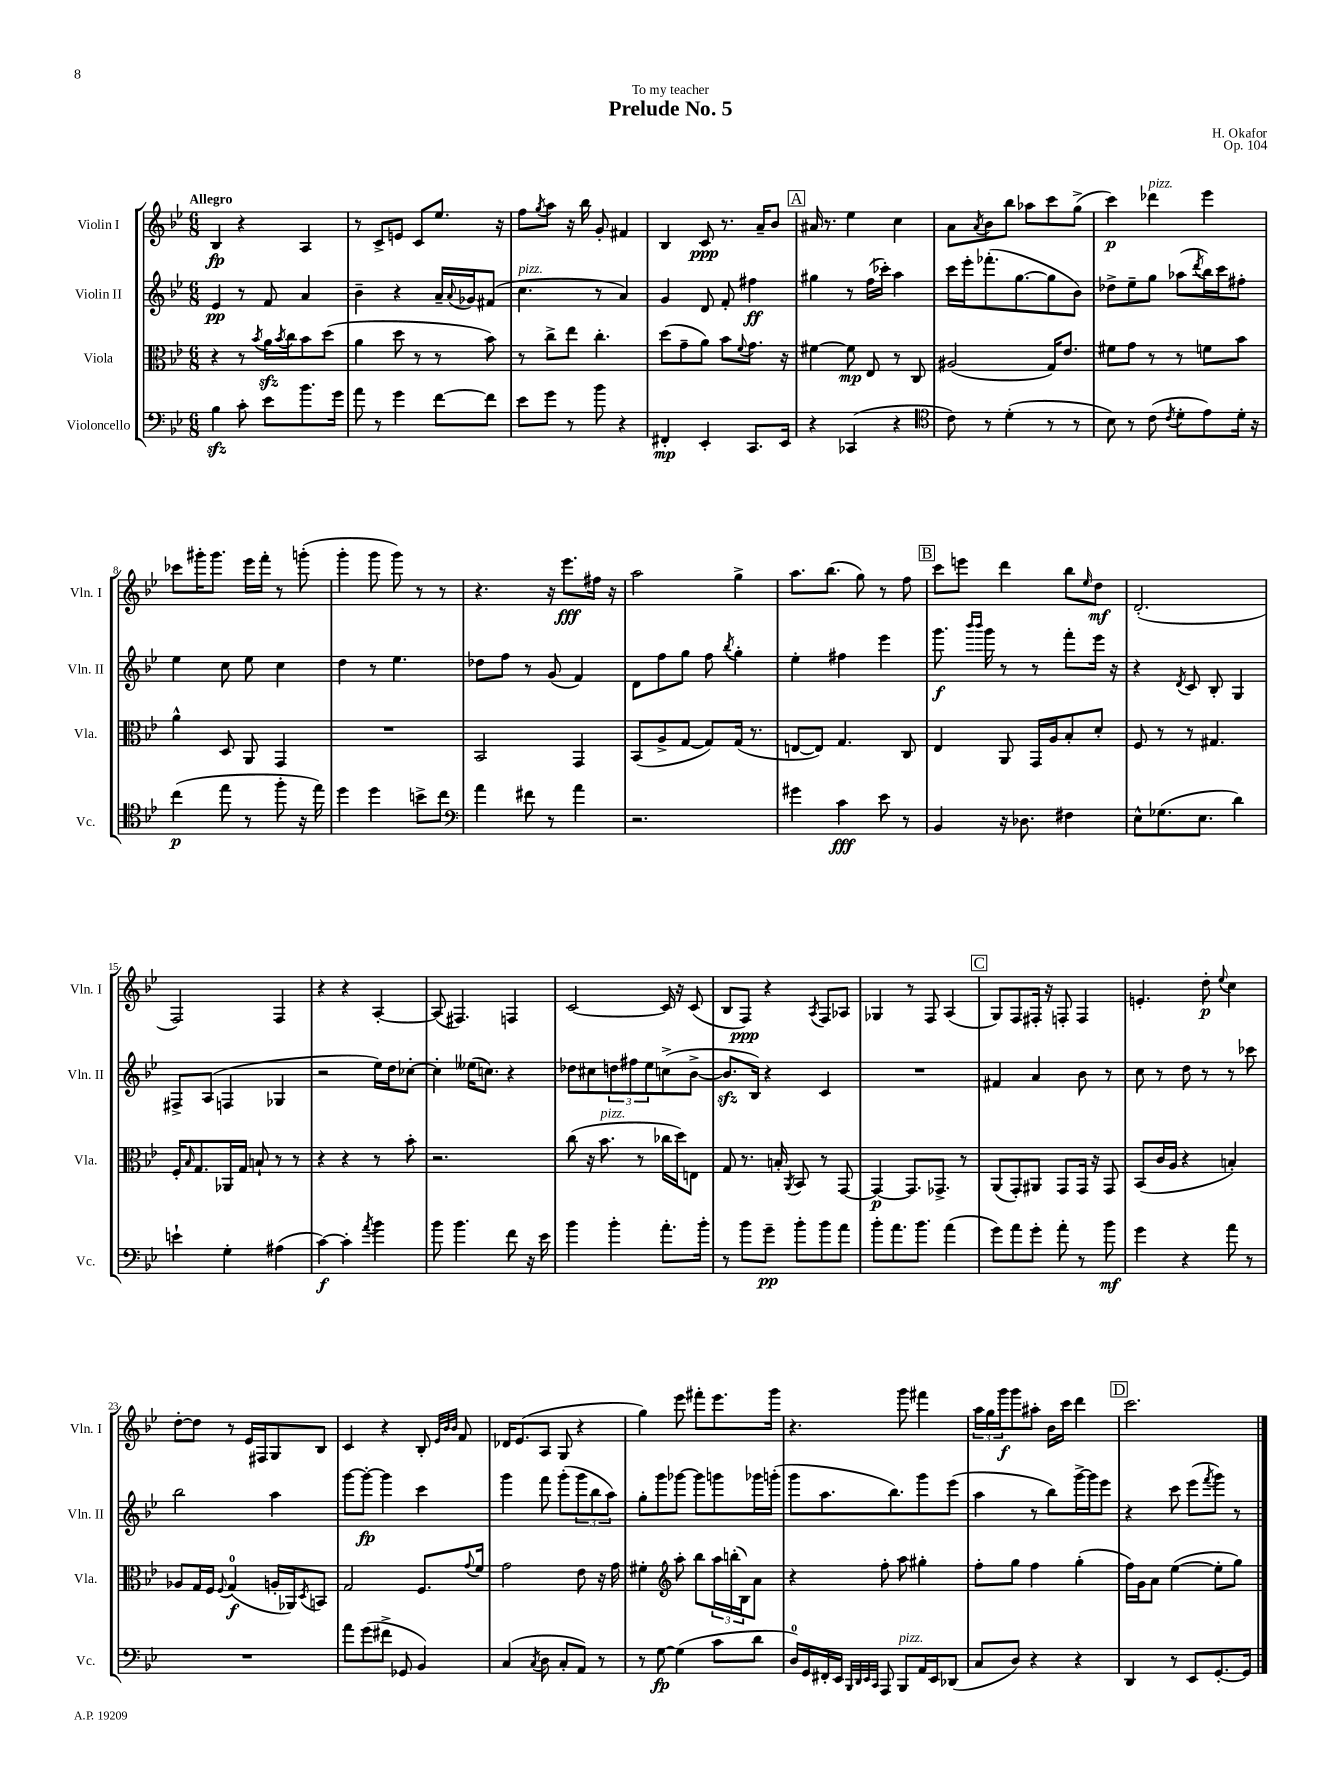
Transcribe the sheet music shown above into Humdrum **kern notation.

**kern	**kern	**kern	**kern
*staff4	*staff3	*staff2	*staff1
*clefF4	*clefC3	*clefG2	*clefG2
*k[b-e-]	*k[b-e-]	*k[b-e-]	*k[b-e-]
*M6/8	*M6/8	*M6/8	*M6/8
4B-\	4r	4e-/	4B-/
8c'\	8r	8r	4r
.	8qb-/	.	.
8e-\L	16a\LL	8f/	.
.	8qb-/	.	.
.	16cc\J	.	.
8.b-\	8b-\	4a/	4A/
.	(8dd\J	.	.
16g\Jk	.	.	.
=	=	=	=
8a\	4a\	4b-~\	8r
8r	.	.	8c^/L
4g\	8dd\	4r	8e/J
.	8r	.	8c/L
[8f\L	8r	16a~/LL	8.ee-/J
.	.	8qqa/	.
.	.	16g-/J	.
8f\]J	8b-\)	(8f#/J	.
.	.	.	16r
=	=	=	=
8e-\L	8r	4.cc\	8ff\L
.	.	.	8qgg/
8g\J	8cc^\L	.	8aa\J
8r	8ee-\J	.	16r
.	.	.	16bb-\
8b-\	4.cc'\	8r	8g'/
4r	.	4a/)	4f#/
=	=	=	=
4FF#'/	(8dd\L	4g/	4B-/
.	8g~\	.	.
4EE-'/	8a\J)	8d/	8c/
.	8b-\L	8f'/	8.r
.	8qqf/	.	.
8.CC/L	8.g\J	4ff#\	.
.	.	.	16a~/LK
.	.	.	8b-/J
16EE-/Jk	16r	.	.
=	=	=	=
4r	[4f#\	4gg#\	16a#/
.	.	.	8.r
(4CC-/	8f#\]	8r	4ee-\
.	8E-/	(16ff\LL	.
.	.	16ccc-'\JJ)	.
4r	8r	4aa\	4cc\
.	8C/	.	.
=	=	=	=
*clefC4	*	*	*
8c\)	(2A#/	16ccc\LL	8a\L
.	.	16eee-'\J	.
.	.	.	8qa/
8r	.	(8.fff-'\	8b-\
(4d'\	.	.	8bb-\J
.	.	[8.gg\	.
.	.	.	8aa-\L
8r	16G/LK)	8gg\]	8ccc\
.	8.e-/J	.	.
8r	.	8b-\J)	(8gg^\J
=	=	=	=
8B-\)	8f#\L	8dd-^\L	4ccc\)
8r	8g\J	8ee-~\	.
(8c\	8r	8gg\J	4ddd-\
8qc/	.	.	.
8d'\L	8r	(8aa-\L	.
.	.	8qddd/	.
8e-\)	8f\L	16bb-\L)	4eee-\
.	.	16ccc\J	.
16d'\Jk	8b-\J	8ff#'\J	.
16r	.	.	.
=	=	=	=
(4cc\	4a^^\	4ee-\	8ccc-\L
.	.	.	16ggg#'\K
.	.	.	8.ggg#\J
8ee-\	8D/	8cc\	.
8r	8AA/	8ee-\	16eee-\LL
.	.	.	16fff'\JJ
8ff'\	4GG/	4cc\	8r
16r	.	.	(8ggg'\
16ee-\)	.	.	.
=	=	=	=
4dd\	2.r	4dd\	4ggg'\
4dd\	.	8r	8ggg\
.	.	4.ee-\	8ggg\)
8b^\L	.	.	8r
8cc\J	.	.	8r
=	=	=	=
*clefF4	*	*	*
4a\	2BB-/	8dd-\L	4.r
.	.	8ff\J	.
8f#\	.	8r	.
8r	.	(8g/	16r
.	.	.	8.eee-\L
4a\	4GG/	4f/)	.
.	.	.	16ff#\Jk
.	.	.	16r
=	=	=	=
2.r	(8BB-/L	8d\L	2aa\
.	8A^/	8ff\	.
.	[8G/J	8gg\J	.
.	8G/]L)	8ff\	.
.	.	8qbb-/	.
.	(16G/Jk	4gg'\	4gg^\
.	8.r	.	.
=	=	=	=
4g#\	[8E/L	4ee-'\	8.aa\L
.	8E/]J)	.	.
.	.	.	(8.bb-\J
4c\	4.G/	4ff#\	.
.	.	.	8gg\)
8e-\	.	4eee-\	8r
8r	8C/	.	8ff\
=	=	=	=
4BB-/	4E-/	8.ggg\	8ccc\L
.	.	.	8eee\J
.	.	16qqbbb-/LL	.
.	.	16qqbbb-/JJ	.
.	.	16ggg\	.
16r	8AA/	8r	4ddd\
8.D-\	.	.	.
.	16GG/LL	8r	.
.	16A/J	.	.
4F#\	8B-'/	8fff'\L	8bb-\L
.	.	.	16qqee-/
.	8d'/J	16eee-\Jk	8dd\J
.	.	16r	.
=	=	=	=
8E-^^\L	8F/	4r	(2.d'/
(8.G-\	8r	.	.
.	.	8qd/	.
.	8r	8c/	.
8.E-\J	.	.	.
.	4.G#/	8B-'/	.
4d\)	.	4G/	.
=	=	=	=
4e`\	16F'/LK	8F#^/L	2F/)
.	16qqB-/	.	.
.	8.G/	.	.
.	.	(8A/J	.
4G'\	16AA-/L	4F/	.
.	16G/JJ	.	.
.	8B`/	.	.
(4A#\	8r	4G-/	4F/
.	8r	.	.
=	=	=	=
[4c\)	4r	2r	4r
4c'\]	4r	.	4r
8qa/	.	.	.
4b-\	8r	16ee-\LL)	[4A'/
.	.	16dd\J	.
.	8b-'\	[8cc-'\J	.
=	=	=	=
8b-\	2.r	4cc-'\]	(8A/]
4.b-\	.	.	4.F#/)
.	.	(16ee--\LK	.
.	.	8.cc\J)	.
8f\	.	4r	4F/
16r	.	.	.
16e-\	.	.	.
=	=	=	=
4b-\	(8cc\	8dd-\L	[2c/
.	16r	8cc#\	.
.	8.b-\	.	.
4b-'\	.	12dd\	.
.	.	12ff#\	.
.	8r	.	.
.	.	12ee-\	.
8.a'\L	16cc-\LL	(8cc^\	16c/]
.	16dd\J)	.	16r
.	8E\J	[8b-^\J	(8c/
16b-'\Jk	.	.	.
=	=	=	=
8r	8G/	8.b-/]L	8B-/L
8b-\L	8.r	.	8F/J)
.	.	16B-/Jk)	.
8g~\J	.	4r	4r
.	16B'/	.	.
.	8qAA/	.	.
8b-'\L	8BB-/	.	.
.	.	.	8qA/
8b-\	8r	4c/	8F/L
8a\J	[8GG/	.	8A-/J
=	=	=	=
8b-'\L	4GG/_	2.r	4G-/
8.a\	.	.	.
.	8.GG/]L	.	8r
8.b-\J	.	.	.
.	.	.	8F/
.	8.GG-^/J	.	.
(4a\	.	.	(4A/
.	8r	.	.
=	=	=	=
8g\L)	(8AA/L	4f#/	8G/L)
8a\	8GG'/)	.	8F/
8g'\J	8AA#/J	4a/	16F#'/Jk
.	.	.	16r
8a'\	8GG/L	.	8F'/
8r	16GG/Jk	8b-\	4F/
.	16r	.	.
8b-\	8GG/	8r	.
=	=	=	=
4g\	(8BB-/L	8cc\	4.e'/
.	16c/L	8r	.
.	16A/JJ	.	.
4r	4r	8dd\	.
.	.	8r	8dd'\
.	.	.	8qqee-/
8a\	4B'/)	8r	4cc\
8r	.	8ccc-\	.
=	=	=	=
2.r	8A-/L	2bb-\	[8dd'\L
.	16G/L	.	8dd\]J
.	16F/JJ	.	.
.	8qqF/	.	.
.	(4G/	.	8r
.	.	.	16e-/LL
.	.	.	16F#/J
.	16A'/LL	4aa\	8G/
.	16AA-/J)	.	.
.	8qD/	.	.
.	8BB/J	.	8B-/J
=	=	=	=
8a\L	2G/	[8ggg\L	4c/
(8g\	.	8ggg'\_J	.
8f#^\J	.	4ggg\]	4r
8GG-/	.	.	.
4BB-/)	8.F/L	4ccc\	8B-'/
.	.	.	32qqe-/LLL
.	.	.	32qqb-/
.	.	.	32qqb-/JJJ
.	.	.	8f/
.	8qqg/	.	.
.	16f/Jk	.	.
=	=	=	=
(4C/	2g\	4ggg\	16d-/LK
.	.	.	(8.e-/
8qC/	.	.	.
8D\	.	8fff\	8A/J
8C'/L	.	(8ggg'\L	8G/
8AA/J)	8e-\	12ggg\	4r
.	.	12bb-\	.
8r	16r	.	.
.	.	12aa\J)	.
.	16g\	.	.
=	=	=	=
8r	4f#'\	8gg'\L	4gg\)
[8G\	.	8ggg\	.
*	*clefG2	*	*
(4G\]	8aa'\	[8ggg-\J	8eee-\
.	8bb-\L	8ggg-\]L	8fff#'\L
8c\L	24aa\L	8ggg\	8.eee-\
.	(24bb'\	.	.
.	24B-\J)	.	.
8d\J	8a\J	16ggg-\L	.
.	.	(16ggg'\JJ	16ggg\Jk
=	=	=	=
16D/LL)	4r	8ggg\L	4.r
16GG/	.	.	.
16FF#'/	.	8.aa\	.
16EE-/JJ	.	.	.
32qqBBB-/LLL	.	.	.
32qqDD/	.	.	.
32qqEE-/	.	.	.
32qqCC/JJJ	.	.	.
8AAA/	8ff'\	.	.
.	.	8.bb-\)	.
8BBB-/L	8aa\	.	8ggg\
16AA/L	4gg#'\	8ggg\	4fff#\
16EE-/J	.	.	.
(8DD-/J	.	(8eee-\J	.
=	=	=	=
8C/L	8ff'\L	4aa\	24aa\LL
.	.	.	24gg\
.	.	.	24ggg\J
8D/J)	8gg\J	.	8ggg\
4r	4ff\	8r	8aa#'\J
.	.	8bb-\L)	16b-\LL
.	.	.	16ccc\JJ
4r	(4gg'\	[16ggg^\L	4ddd\
.	.	16ggg\]J	.
.	.	8eee-\J	.
=	=	=	=
4DD/	16ff\LL)	4r	2.ccc\
.	16g\J	.	.
.	8a\J	.	.
8r	([4ee-\	8ccc\	.
8EE-/L	.	(8eee-\L	.
.	.	8qfff/	.
[8.GG'/	8ee-'\]L	8ggg\J)	.
.	8gg\J)	8r	.
16GG/]Jk	.	.	.
==	==	==	==
*-	*-	*-	*-
